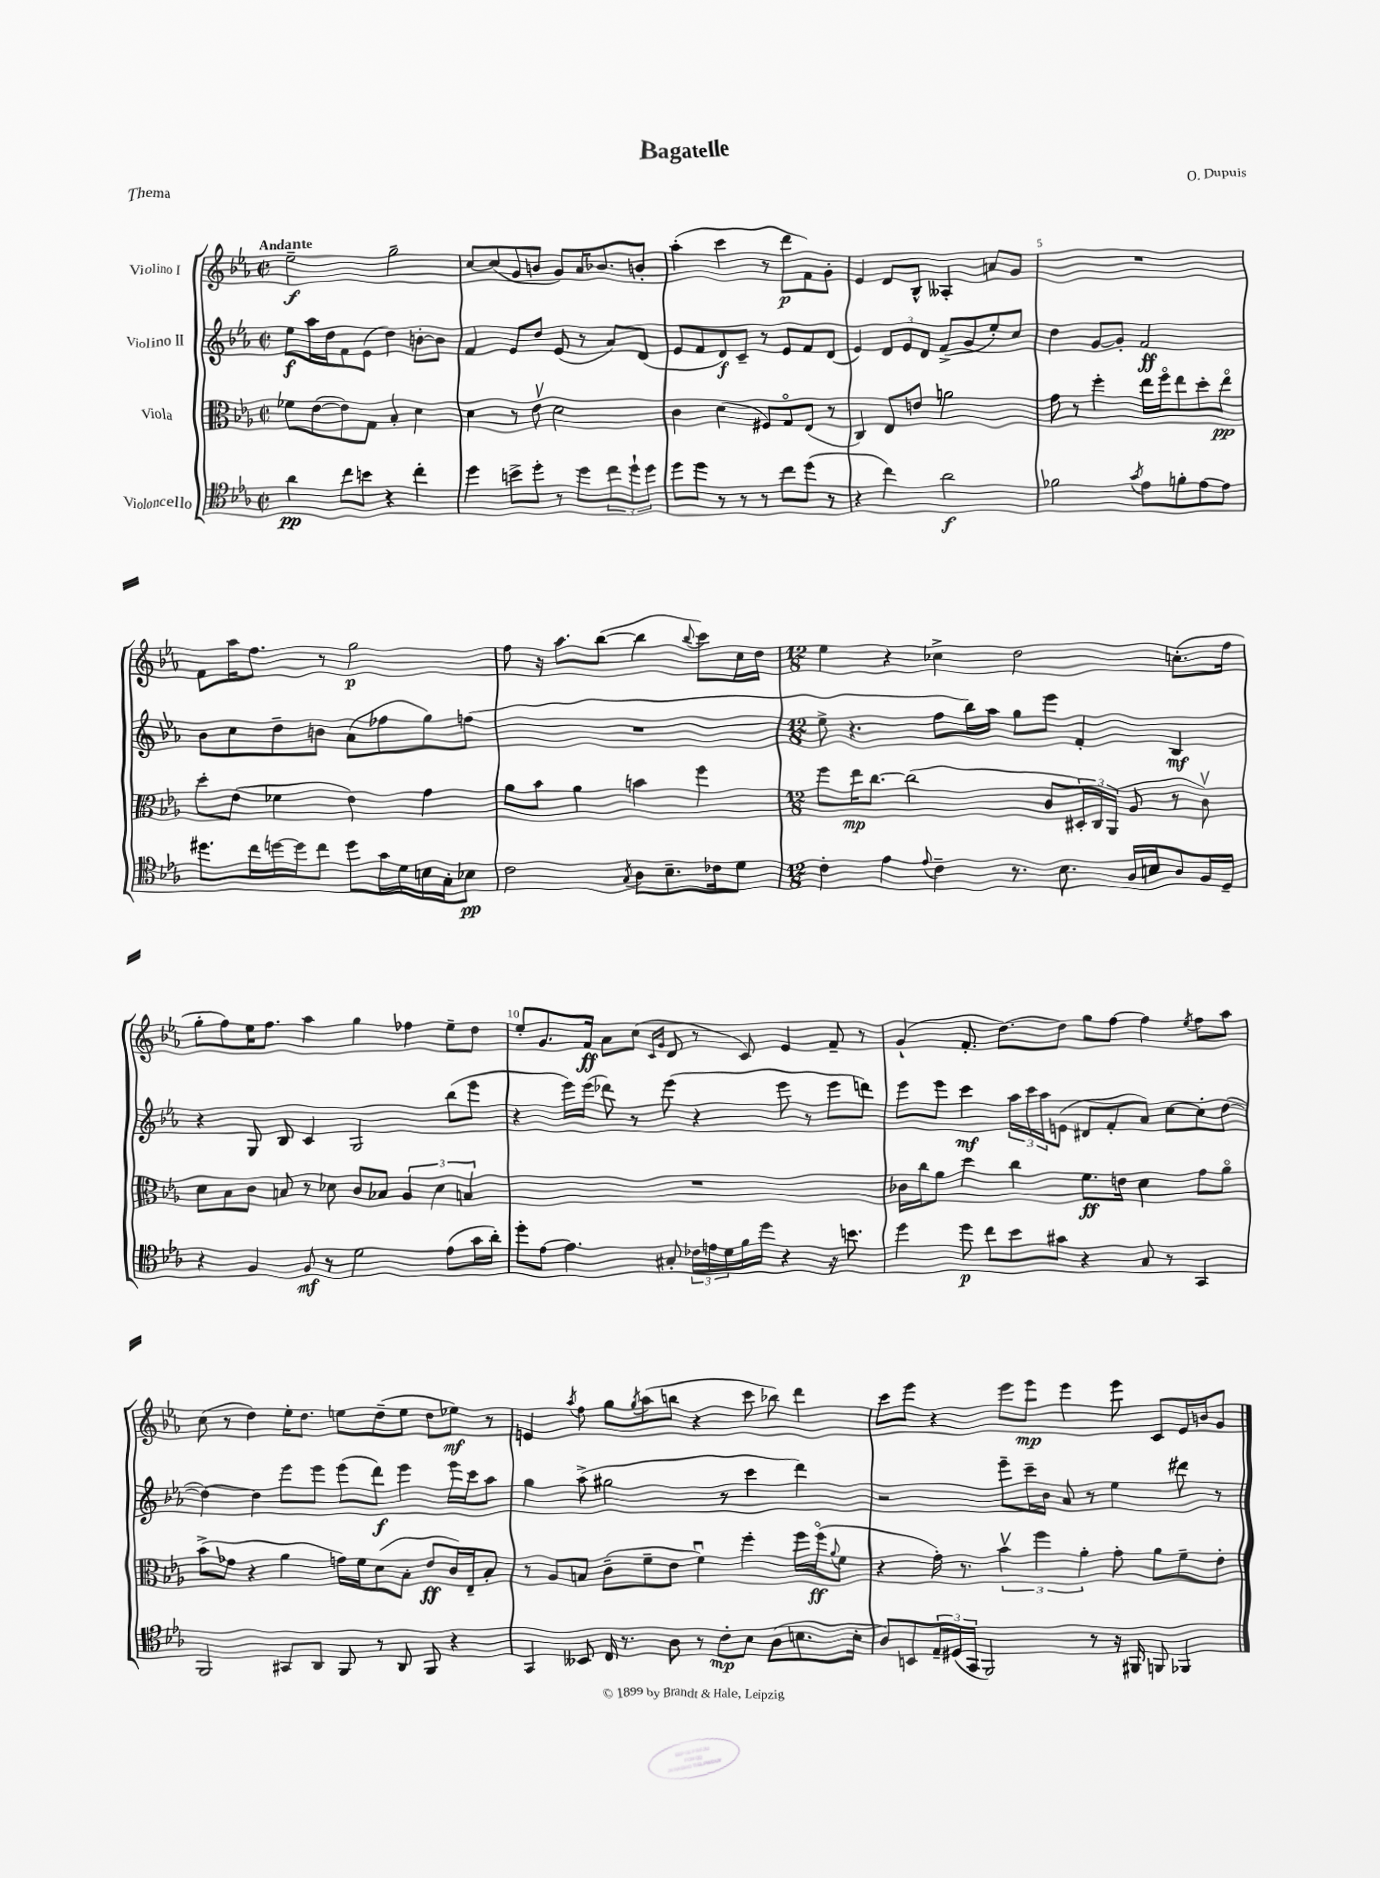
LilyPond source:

\header { title = "Bagatelle" composer = "O. Dupuis" piece = "Thema" }
<<
\new StaffGroup <<
\new Staff = "s0" \with { instrumentName = "Violino I" } {
    \clef treble \key ees \major \defaultTimeSignature \time 2/2 \tempo "Andante"
    ees''2--\f g''2-- |
    c''8~ c''8( g'8 b'8 g'8) aes'16 bes'8. b'8-. |
    aes''4-.( c'''4 r8 d'''8\p f'8) g'8-. |
    ees'4 d'8 bes8-^ aeses4-. a'8 g'8 |
    R1 |
    f'8 aes''16 f''8. r8 g''2\p |
    f''8 r16 aes''8. bes''8~( bes''4 \appoggiatura { bes''8 } c'''8) c''16 d''16 |
    \numericTimeSignature \time 12/8 ees''4 r4 ces''4-> d''2 c''8.-.( f''16 |
    g''8-. f''8) ees''16 f''8. aes''4 g''4 fes''4 ees''8-- d''8 |
    ees''8-. g'8. f'16\ff aes'8 c''8( \grace { c'16 g'16 } d'8 r8 c'8) ees'4 f'8-- r8 |
    g'4-!( f'8.-. d''8.~) d''8 g''8 f''8~ f''4 \acciaccatura { ees''8 } f''8 aes''8 |
    c''8( r8 d''4) ees''16-. d''8. e''8 d''8--( e''8 d''8 ees''8\mf) r8 |
    e'4 \acciaccatura { aes''8 } f''8 g''8 \acciaccatura { g''8 } aes''8( b''8 r4 c'''8 bes''8) d'''4 |
    c'''8 ees'''8 r4 ees'''8 ees'''8\mp ees'''4 ees'''8 c'8 ees'16 b'16 g'8 \bar "|." |
}
\new Staff = "s1" \with { instrumentName = "Violino II" } {
    \clef treble \key ees \major \defaultTimeSignature \time 2/2
    ees''8\f aes''16 d''16 f'8 ees'8( d''4) b'8~-. b'8 |
    f'4 ees'8 d''8 ees'8( r8 aes'8) d'8( |
    ees'8 f'8 d'8\f) c'8-- r8 ees'8 f'8 d'8( |
    ees'4) \tuplet 3/2 { d'8 ees'8 d'8 } f'8->( g'8 ees''8-.) c''8 |
    d''4 g'8~ g'8-. f'2\ff |
    bes'8 c''8 d''8-- b'8 aes'8( fes''8 g''8) f''8( |
    R1 |
    \numericTimeSignature \time 12/8 ees''8-> r4. f''8 bes''16) aes''16 g''8 ees'''8 f'4-. bes4\mf |
    r4 g8 bes8 c'4 g2 bes''8( ees'''8 |
    r4 ees'''16) ees'''16( des'''8) r8 ees'''8( r4 ees'''8 r8 ees'''8 d'''8) |
    ees'''8 ees'''8 c'''4\mf \tuplet 3/2 { aes''16 c'''16 aes''16 } e'8( dis'8 f'8-. aes'8) c''8~ c''8-. d''8~( |
    d''4~) d''4 ees'''8 ees'''8 ees'''8( d'''8\f) ees'''4 ees'''16 c'''16 aes''8 |
    g''4 aes''8->( gis''2 r8 c'''4 d'''4) |
    r2 ees'''8-- c'''16-- bes'16 aes'8 r8 ees''4 dis'''8 r8 \bar "|." |
}
\new Staff = "s2" \with { instrumentName = "Viola" } {
    \clef alto \key ees \major \defaultTimeSignature \time 2/2
    fes'8 ees'8~( ees'8) g8 bes4-. d'4 |
    d'4 r8 ees'8\upbow d'2 |
    c'4 d'4( fis8) g8\flageolet ees8( r8 |
    c4) ees8 e'8 a'2 |
    g'8 r8 f''4-. ees''16 f''16\flageolet ees''8 d''8-. ees''8\flageolet\pp |
    d''8-. ees'8( fes'4 ees'4) g'4 |
    aes'8 bes'8 aes'4 b'4 f''4 |
    \numericTimeSignature \time 12/8 f''8 ees''16\mp c''8.~ c''2( c'8 \tuplet 3/2 { dis16-.) c16 aes,16( } aes8 r8 c'8\upbow) |
    d'8 bes8 c'8 b8 r8 des'8 c'8 bes8 \tuplet 3/2 { aes4 des'4 b4 } |
    R1. |
    ces'16 c''16 aes'8 d''4 c''4 f'8.\ff e'16 d'4 g'8 aes'8\flageolet |
    bes'8->( ges'8 r4 aes'4 g'16) f'16 d'8( bes8-. ees'8\ff c'16) ees16-- bes8-. |
    r8 aes8 b8 c'8--( f'8-- ees'8 f'4\downbow) f''4-. f''16 f''16\flageolet\ff( \appoggiatura { aes'8 } f'8 |
    r4 g'16-.) r8. \tuplet 3/2 { bes'4\upbow f''4 aes'4-. } g'8-. aes'8 f'8-- ees'8-. \bar "|." |
}
\new Staff = "s3" \with { instrumentName = "Violoncello" } {
    \clef tenor \key ees \major \defaultTimeSignature \time 2/2
    aes'4\pp c''8 b'8 r4 c''4-. |
    d''4 b'8-> d''8-. r8 d''8 \tuplet 3/2 { c''8 d''8-! d''8 } |
    d''8 d''8 r8 r8 r8 c''8 d''8( r8 |
    r4 c''4) aes'2\f |
    fes'2 \acciaccatura { g'8 } ees'8 f'8-. ees'8~ ees'8 |
    dis''8. c''16 d''16~ d''16 c''8 d''8 g'16 d'16 b16 g16-. bes8\pp |
    c'2 \acciaccatura { g8 } aes8 bes8.-- ces'16 d'8 |
    \numericTimeSignature \time 12/8 c'4-. ees'4 \appoggiatura { ees'8 } c'4-- r8. bes8. aes16 b16 aes8 f16 d16-- |
    r4 f4 f8\mf r8 d'2 ees'8( g'16 aes'16-.) |
    d''8-. ees'8~ ees'4. gis8-. \tuplet 3/2 { ces'16 e'16 d'16 } f'16 d''16 r4 r16 b'8. |
    d''4 d''8\p c''8 bes'8 gis'8 r4 g8 r8 g,4 |
    f,2 gis,8 aes,8 f,8 r8 aes,8 f,8 r4 |
    g,4 beses,8 c16 r8. aes8 r8 c'8-.\mp bes8 aes8( b8. b16-. |
    aes8) b,8 \tuplet 3/2 { ees16-- dis16( g,16 } f,2) r8 r16 fis,16 f,8 fes,4 \bar "|." |
}
>>
>>
\layout { \context { \Score \override BarNumber.break-visibility = ##(#f #t #t) barNumberVisibility = #(every-nth-bar-number-visible 5) } }
